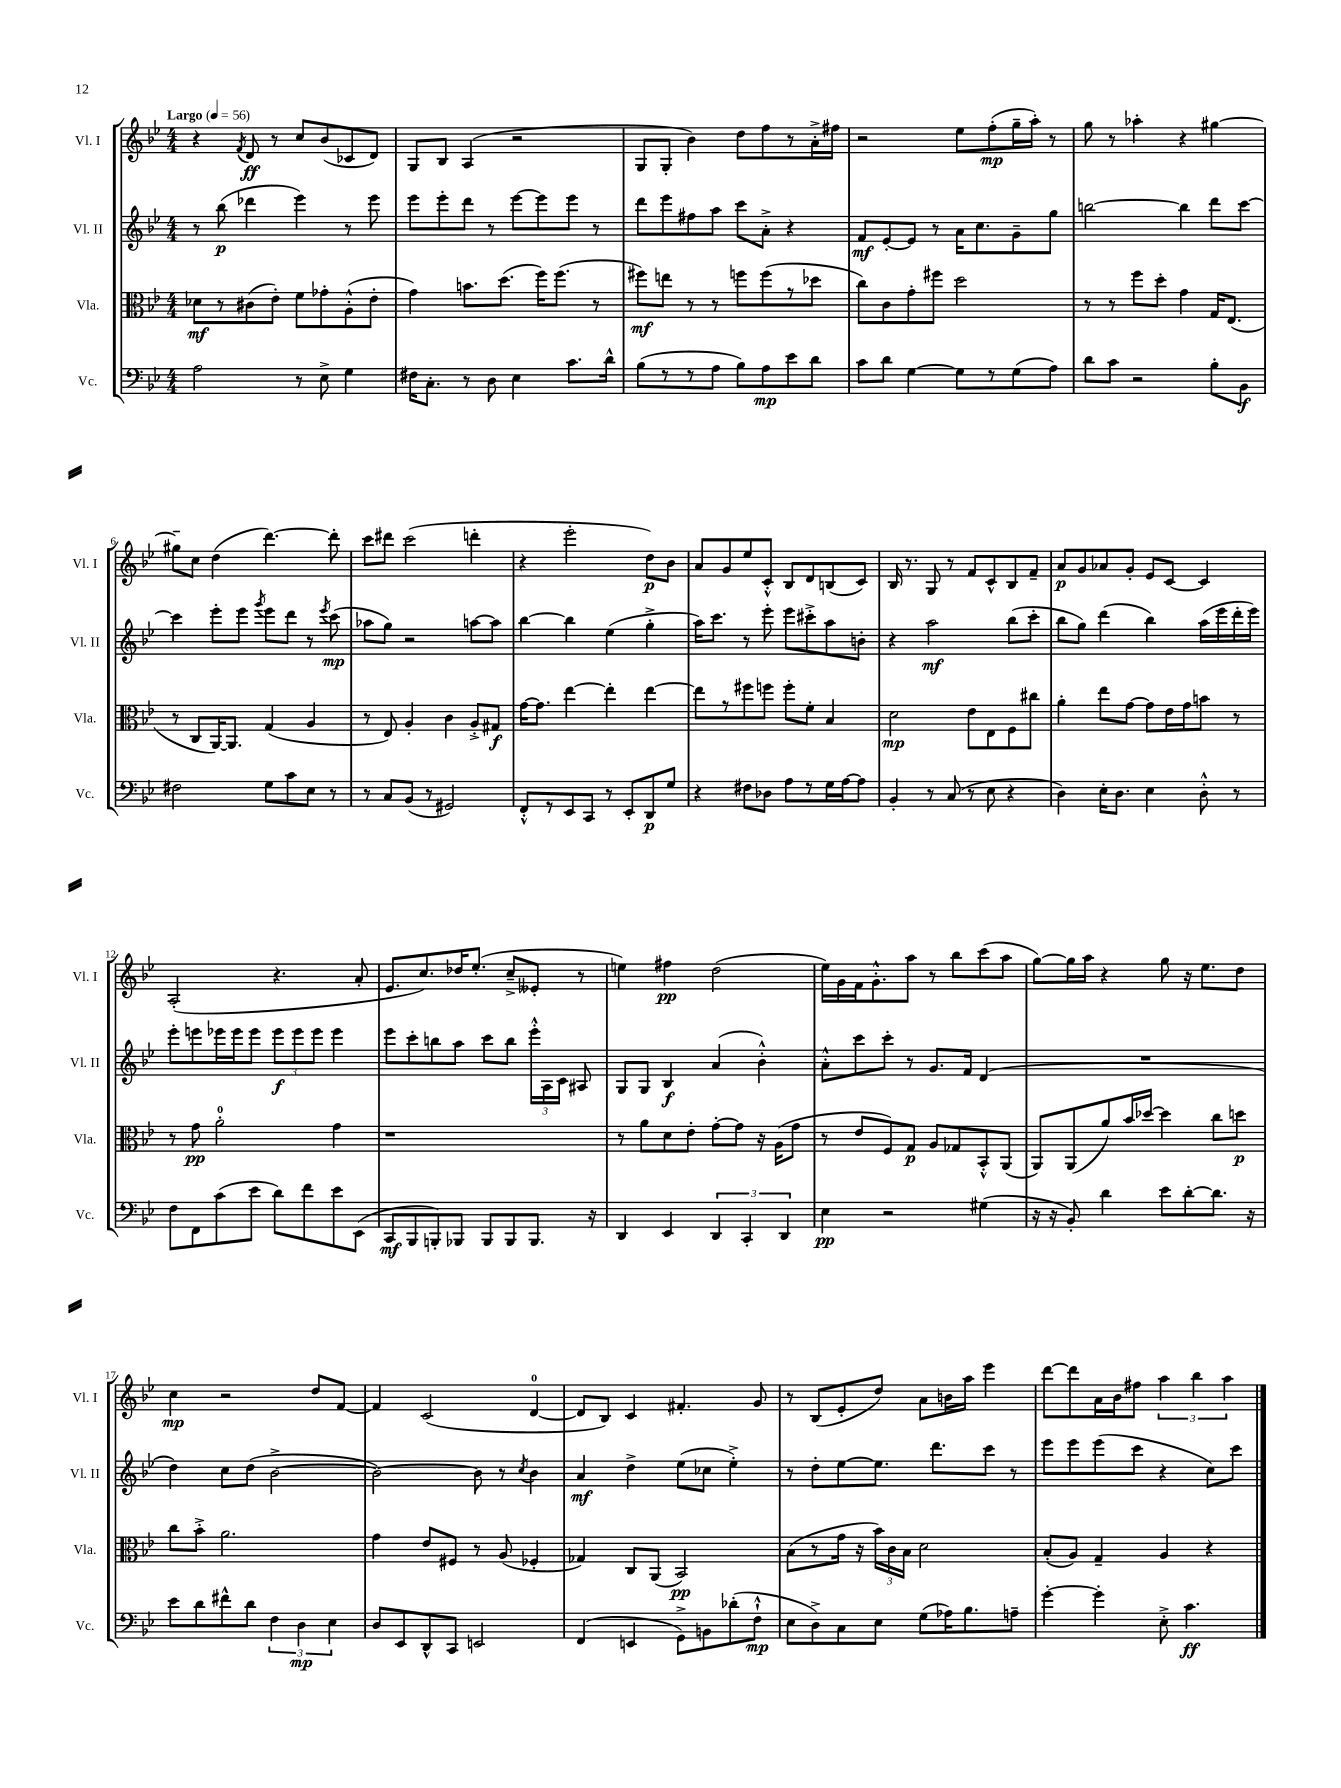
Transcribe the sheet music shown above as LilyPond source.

<<
\new StaffGroup <<
\new Staff = "s0" \with { instrumentName = "Vl. I" shortInstrumentName = "Vl. I" } {
    \clef treble \key bes \major \numericTimeSignature \time 4/4 \tempo "Largo" 4 = 56
    \autoBeamOff r4 \acciaccatura { f'8 } d'8\ff r8 c''8[ bes'8( ces'8 d'8]) |
    g8[ bes8] a4( r2 |
    g8[ g8]-. bes'4) d''8[ f''8 r8 a'16-.-> fis''16] |
    r2 ees''8[ f''8-.\mp( g''16-- a''16]-.) r8 |
    g''8 r8 aes''4-. r4 gis''4~ |
    gis''8[-- c''8] d''4( d'''4.~) d'''8-. |
    c'''8[ dis'''8] c'''2( d'''4-. |
    r4 ees'''2-. d''8[\p) bes'8] |
    a'8[ g'8 ees''8 c'8]-.-^ bes8[ d'8 b8( c'8]) |
    bes16 r8. g8 r8 f'8[ c'8-^ bes8 f'8]-- |
    a'8[\p g'8 aes'8 g'8]-. ees'8[ c'8]~ c'4 |
    a2-.( r4. a'8-. |
    ees'8.[ c''8.) des''16 ees''8.]-.( c''8[---> eeses'8]-. r8 |
    e''4) fis''4\pp d''2( |
    ees''16[) g'16 f'16 g'8.-.-^ a''8] r8 bes''8[ c'''8( a''8] |
    g''8[~) g''16 a''16] r4 g''8 r16 ees''8.[ d''8] |
    c''4\mp r2 d''8[ f'8]~ |
    f'4 c'2( d'4-0~ |
    d'8[ bes8]) c'4 fis'4.-. g'8 |
    r8 bes8[( ees'8-. d''8]) a'8[ b'16 a''16] ees'''4 |
    d'''8[~ d'''8 a'16 bes'16 fis''8] \tuplet 3/2 { a''4 bes''4 a''4 } \bar "|." |
}
\new Staff = "s1" \with { instrumentName = "Vl. II" shortInstrumentName = "Vl. II" } {
    \clef treble \key bes \major \numericTimeSignature \time 4/4
    \autoBeamOff r8 bes''8\p( des'''4 ees'''4) r8 ees'''8 |
    ees'''8[ ees'''8-. d'''8] r8 ees'''8[~ ees'''8 ees'''8] r8 |
    d'''8[ ees'''8 fis''8 a''8] c'''8[ a'8]-.-> r4 |
    f'8[\mf ees'8~-. ees'8] r8 a'16[ c''8. g'8-- g''8] |
    b''2~ b''4 d'''8[ c'''8]~ |
    c'''4 ees'''8[-. ees'''8] \acciaccatura { g'''8 } ees'''8[ d'''8] r8 \acciaccatura { ees'''8 } c'''8\mp( |
    aes''8[ g''8]) r2 a''8[~ a''8] |
    bes''4~ bes''4 ees''4( g''4-.-> |
    a''16[) c'''8.] r8 ees'''8-. ees'''8[ cis'''8-.-> a''8 b'8]-. |
    r4 a''2\mf bes''8[( c'''8]-. |
    bes''8[ g''8]) d'''4( bes''4) a''16[( ees'''16 d'''16-. ees'''16]) |
    ees'''8[-. e'''8 ees'''16 ees'''16 ees'''8] \tuplet 3/2 { ees'''8[\f ees'''8 ees'''8] } ees'''4 |
    ees'''8[ c'''8-. b''8 a''8] c'''8[ b''8] \tuplet 3/2 { ees'''16[-.-^ a16 c'16] } ais8 |
    g8[ g8] bes4\f a'4( bes'4-.-^) |
    a'8[-.-^ c'''8 c'''8]-. r8 g'8.[ f'16] d'4( |
    R1 |
    d''4) c''8[ d''8]( bes'2~-> |
    bes'2~) bes'8 r8 \acciaccatura { c''8 } bes'4 |
    a'4\mf d''4-> ees''8[( ces''8] ees''4-.->) |
    r8 d''8[-. ees''8~ ees''8.] d'''8.[ c'''8] r8 |
    ees'''8[ ees'''8 ees'''8( c'''8] r4 c''8[) c'''8] \bar "|." |
}
\new Staff = "s2" \with { instrumentName = "Vla." shortInstrumentName = "Vla." } {
    \clef alto \key bes \major \numericTimeSignature \time 4/4
    \autoBeamOff des'8[\mf r8 cis'8( ees'8]-.) f'8[ ges'8-. a8-.-^( ees'8]-. |
    g'4) b'8.[ d''8.]( f''16[) f''8.]( r8 |
    fis''8[\mf) e''8] r8 r8 f''8[ f''8( r8 des''8] |
    c''8[) c'8 g'8-. fis''8] d''2 |
    r8 r8 f''8[ d''8]-. g'4 g16[ ees8.]( |
    r8 c8[ a,16~) a,8.] g4( a4 |
    r8 ees8) a4-. c'4 a8[-.-> gis8]\f |
    g'16[~ g'8.] ees''4~ ees''4-. ees''4~ |
    ees''8[ r8 fis''8 f''8] f''8[-. f'8]-. bes4 |
    d'2\mp ees'8[ ees8 f8 cis''8] |
    a'4-. ees''8[ g'8]~ g'8[ ees'16 g'16 b'8] r8 |
    r8 g'8\pp a'2-0-. g'4 |
    r1 |
    r8 a'8[ d'8 ees'8]-. g'8[~-. g'8] r16 a16[( g'8] |
    r8 ees'8[ f8) g8]\p a8[ ges8 bes,8-.-^ a,8]( |
    a,8[) a,8( a'8) bes'16 des''16]~ des''4 c''8[ d''8]\p |
    c''8[ bes'8]-.-> a'2. |
    g'4 ees'8[ fis8] r8 a8( fes4-. |
    ges4) c8[ a,8]( bes,2\pp) |
    bes8[( r8 g'16] r16 \tuplet 3/2 { bes'16[) c'16 bes16] } d'2 |
    bes8[-.( a8]) g4-- a4 r4 \bar "|." |
}
\new Staff = "s3" \with { instrumentName = "Vc." shortInstrumentName = "Vc." } {
    \clef bass \key bes \major \numericTimeSignature \time 4/4
    \autoBeamOff a2 r8 ees8-> g4 |
    fis16[ c8.]-. r8 d8 ees4 c'8.[ d'16]-^ |
    bes8[( r8 r8 a8] bes8[) a8\mp ees'8 d'8] |
    c'8[ d'8] g4~ g8[ r8 g8( a8]) |
    d'8[ c'8] r2 bes8[-. bes,8]\f |
    fis2 g8[ c'8 ees8] r8 |
    r8 c8[ bes,8]( r8 gis,2) |
    f,8[-.-^ r8 ees,8 c,8] r8 ees,8[-. d,8\p g8] |
    r4 fis8[ des8] a8[ r8 g16 a16~ a8] |
    bes,4-. r8 c8( r8 ees8 r4 |
    d4) ees16[-. d8.] ees4 d8-.-^ r8 |
    f8[ f,8 c'8( ees'8] d'8[) f'8 ees'8 ees,8]( |
    c,8[\mf bes,,8 b,,8-.) bes,,8] bes,,8[ bes,,8 bes,,8.] r16 |
    d,4 ees,4 \tuplet 3/2 { d,4 c,4-. d,4 } |
    ees4\pp r2 gis4( |
    r16 r16 bes,8-.) d'4 ees'8[ d'8~-. d'8.] r16 |
    ees'8[ d'8 fis'8-^ d'8] \tuplet 3/2 { f4 d4\mp ees4 } |
    d8[ ees,8 d,8-^ c,8] e,2 |
    f,4( e,4 g,8[->) b,8 des'8-.( f8]-!-^\mp |
    ees8[ d8->) c8 ees8] g8[( aes16) bes8. a8]-- |
    g'4~-. g'4-. ees8-.-> c'4.\ff \bar "|." |
}
>>
>>
